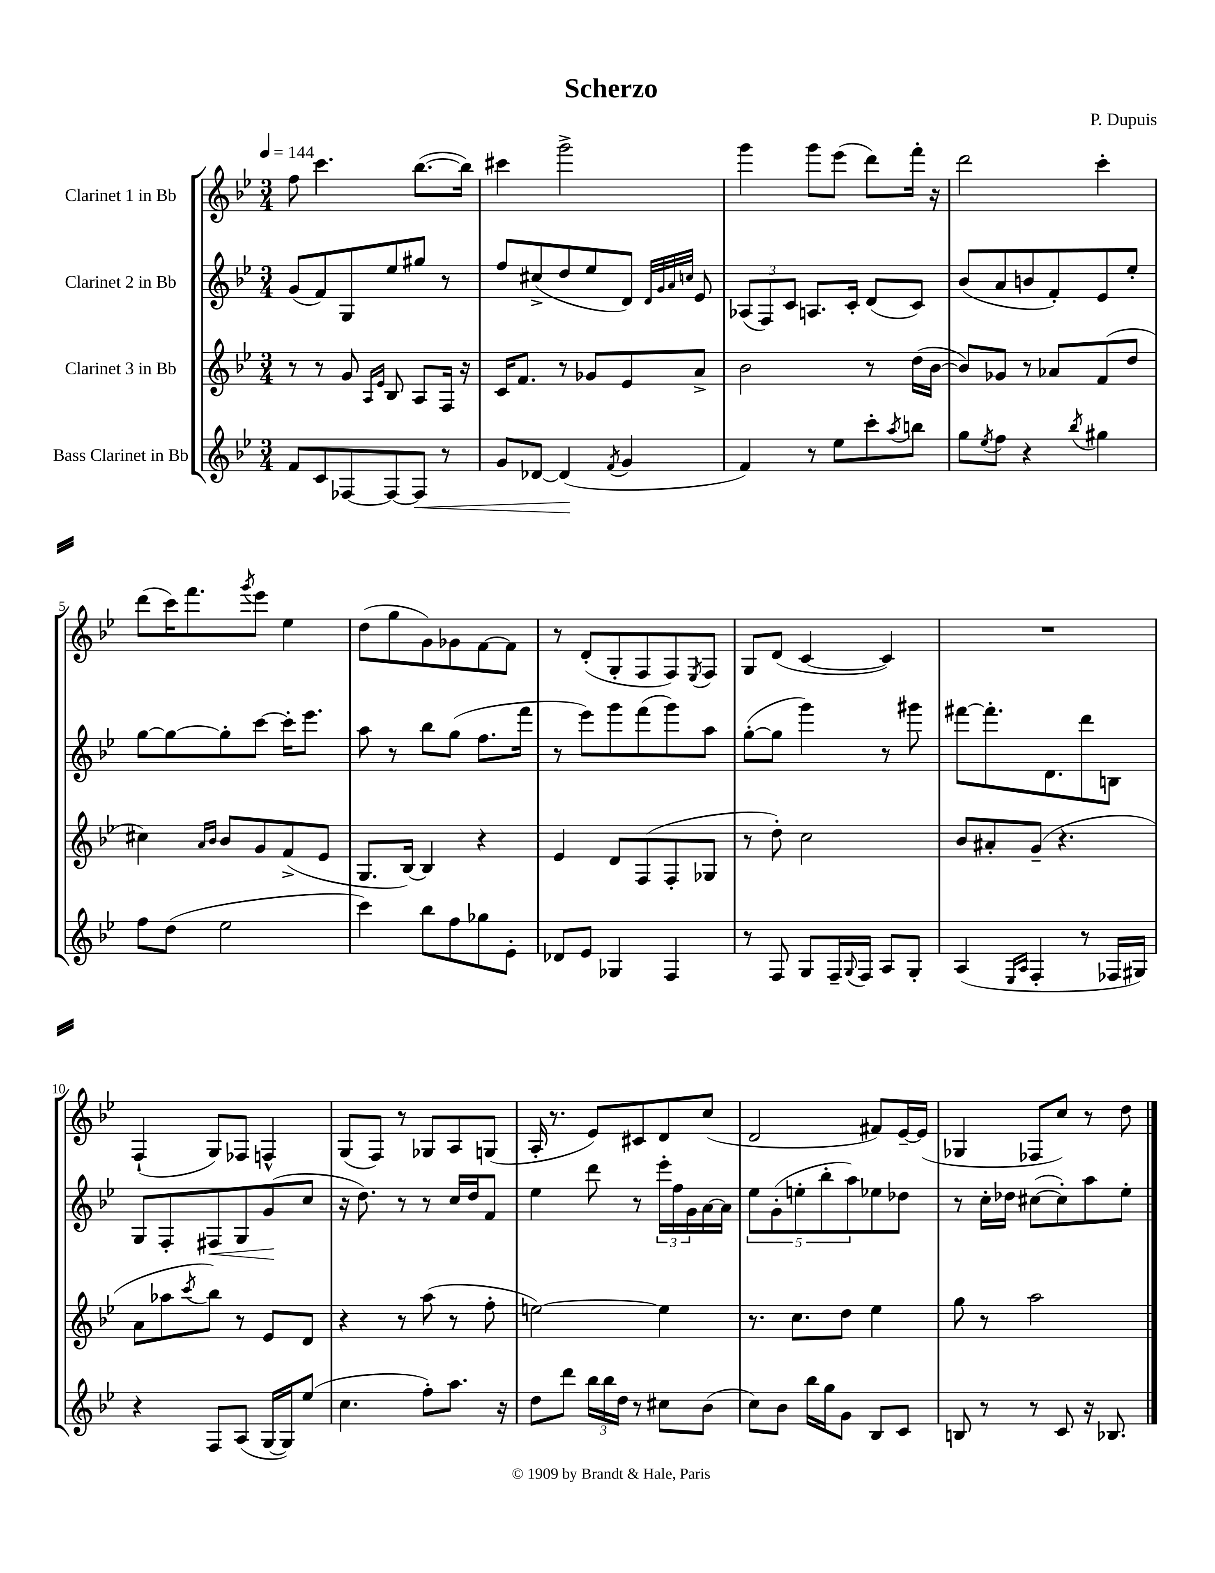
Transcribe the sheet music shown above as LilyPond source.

\header { title = "Scherzo" composer = "P. Dupuis" }
<<
\new StaffGroup <<
\new Staff = "s0" \with { instrumentName = "Clarinet 1 in Bb" } {
    \clef treble \key bes \major \numericTimeSignature \time 3/4 \tempo 4 = 144
    f''8 c'''4. bes''8.~( bes''16) |
    cis'''4 g'''2-> |
    g'''4 g'''8 ees'''8( d'''8) f'''16-. r16 |
    d'''2 c'''4-. |
    d'''8( c'''16) f'''8. \acciaccatura { g'''8 } ees'''8 ees''4 |
    d''8( g''8 g'8) ges'8 f'8~ f'8 |
    r8 d'8-.( g8-. f8 f8) \acciaccatura { ees8 } f8 |
    g8 d'8( c'4~ c'4) |
    R2. |
    f4-!( g8) fes8 f4-^ |
    g8( f8) r8 ges8 a8 g8( |
    a16-. r8. ees'8) cis'8 d'8 c''8( |
    d'2 fis'8) ees'16~-- ees'16( |
    ges4 fes8 c''8) r8 d''8 \bar "|." |
}
\new Staff = "s1" \with { instrumentName = "Clarinet 2 in Bb" } {
    \clef treble \key bes \major \numericTimeSignature \time 3/4
    g'8( f'8) g8 ees''8 gis''8 r8 |
    f''8 cis''8->( d''8 ees''8 d'8) \grace { d'32 g'32 a'32 c''32 } ees'8 |
    \tuplet 3/2 { aes8( f8) c'8 } a8. c'16-. d'8( c'8) |
    bes'8( a'8 b'8 f'8-.) ees'8 ees''8-. |
    g''8~ g''8~ g''8-. c'''8~ c'''16-. ees'''8. |
    a''8 r8 bes''8 g''8( f''8. f'''16 |
    r8 ees'''8) g'''8 f'''8( g'''8) a''8 |
    g''8~-.( g''8 g'''4) r8 gis'''8 |
    fis'''8~ fis'''8.-. d'8. d'''8 b8 |
    g8 f8-. fis8\< g8 g'8\!( c''8 |
    r16 d''8.) r8 r8 c''16 d''16 f'8 |
    ees''4 d'''8 r8 \tuplet 3/2 { ees'''16-. f''16 g'16 } a'16~ a'16 |
    \tuplet 5/4 { ees''8 g'8-.( e''8-. bes''8-. a''8) } ees''8 des''8 |
    r8 c''16-. des''16 cis''8~( cis''8-.) a''8 ees''8-. \bar "|." |
}
\new Staff = "s2" \with { instrumentName = "Clarinet 3 in Bb" } {
    \clef treble \key bes \major \numericTimeSignature \time 3/4
    r8 r8 g'8 \grace { a16 ees'16 } bes8 a8 f16 r16 |
    c'16 f'8. r8 ges'8 ees'8 a'8-> |
    bes'2 r8 d''16( bes'16~ |
    bes'8) ges'8 r8 aes'8 f'8( d''8 |
    cis''4) \grace { a'16 bes'16 } bes'8 g'8 f'8->( ees'8 |
    g8. bes16~) bes4 r4 |
    ees'4 d'8 f8( f8-. ges8 |
    r8 d''8-.) c''2 |
    bes'8 ais'8-. g'8--( r4. |
    a'8 aes''8 \acciaccatura { c'''8 } bes''8) r8 ees'8 d'8 |
    r4 r8 a''8( r8 f''8-. |
    e''2~) e''4 |
    r8. c''8. d''8 ees''4 |
    g''8 r8 a''2 \bar "|." |
}
\new Staff = "s3" \with { instrumentName = "Bass Clarinet in Bb" } {
    \clef treble \key bes \major \numericTimeSignature \time 3/4
    f'8 c'8 fes8~ fes8~ fes8\< r8 |
    g'8 des'8~ des'4\!( \acciaccatura { f'8 } g'4 |
    f'4) r8 ees''8 c'''8-. \acciaccatura { a''8 } b''8 |
    g''8 \acciaccatura { ees''8 } f''8 r4 \acciaccatura { bes''8 } gis''4 |
    f''8 d''8( ees''2 |
    c'''4) bes''8 f''8 ges''8 ees'8-. |
    des'8 ees'8 ges4 f4 |
    r8 f8 g8 f16-- \appoggiatura { g8 } f16 a8 g8-. |
    a4( \grace { ees16 a16 } f4-. r8 fes16 gis16) |
    r4 f8 a8( g16~ g16) ees''8( |
    c''4. f''8-.) a''8. r16 |
    d''8 d'''8 \tuplet 3/2 { bes''16 bes''16 d''16 } r8 cis''8 bes'8( |
    c''8) bes'8 bes''16 g''16 g'8 bes8 c'8 |
    b8 r8 r8 c'8 r16 bes8. \bar "|." |
}
>>
>>
